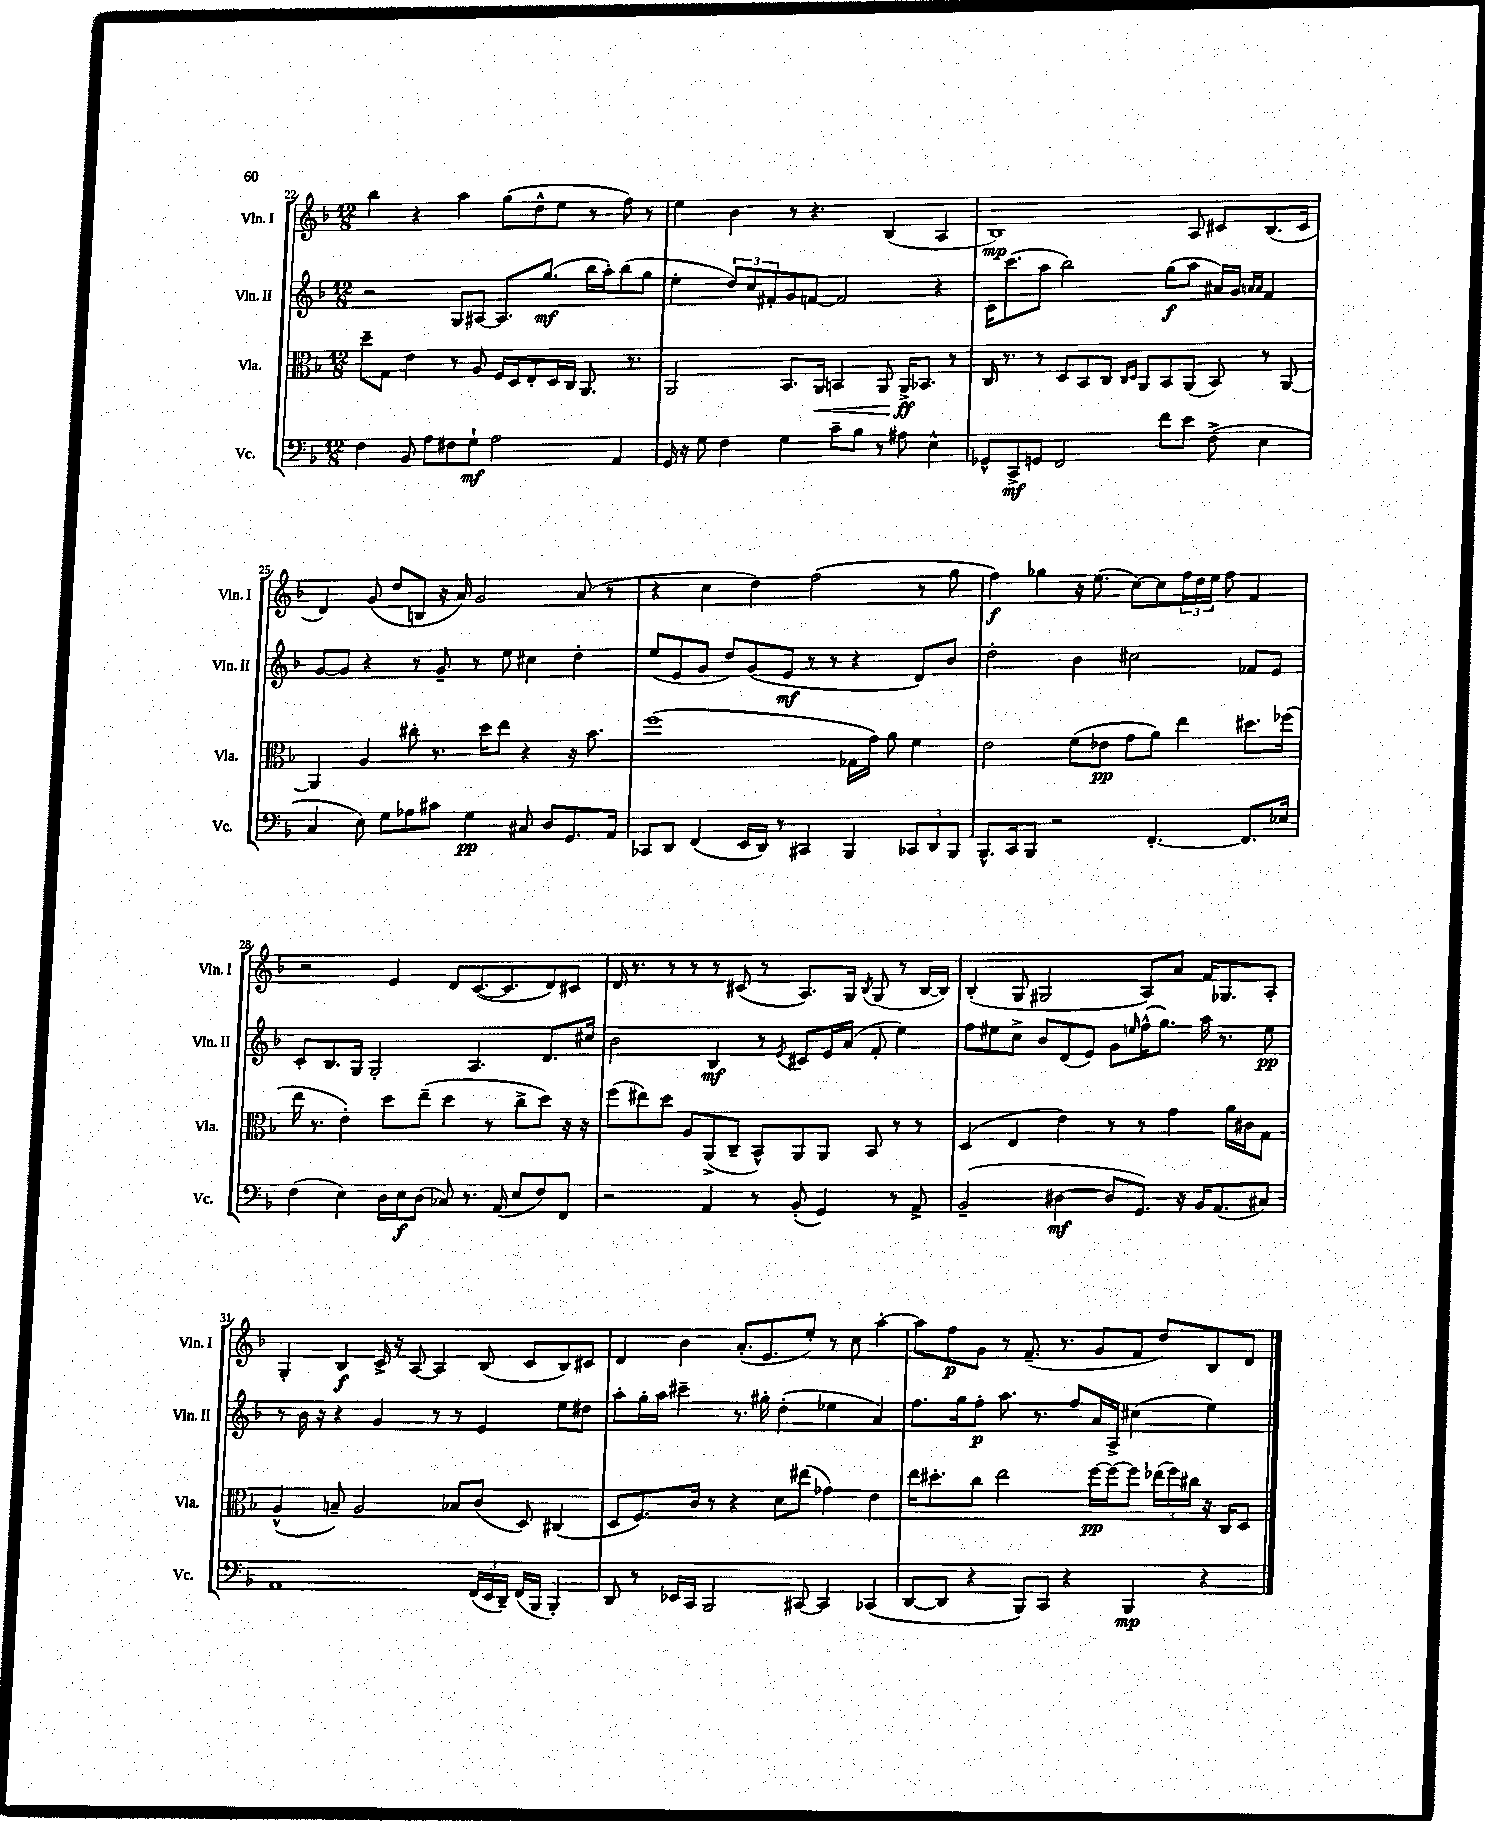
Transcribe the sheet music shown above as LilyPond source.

<<
\new StaffGroup <<
\new Staff = "s0" \with { instrumentName = "Vln. I" shortInstrumentName = "Vln. I" } {
    \clef treble \key f \major \numericTimeSignature \time 12/8
    bes''4 r4 a''4 g''8( d''8-^ e''8 r8 f''8) r8 |
    e''4 bes'4 r8 r4. bes4( a4 |
    bes1\mp) a8 cis'8 bes8.( cis'16 |
    d'4) g'8( d''8 b8 r16 a'16) g'2 a'8( r8 |
    r4 c''4 d''4) f''2( r8 g''8 |
    f''4\f) ges''4 r16 e''8.( c''8~) c''8 \tuplet 3/2 { f''16 d''16 e''16 } f''8 f'4 |
    r2 e'4 d'8 c'8.~( c'8. d'8) cis'8 |
    d'16 r8. r8 r8 r8 cis'8( r8 a8.) g16 \acciaccatura { bes8 } g8( r8 bes16~ bes16) |
    bes4-.( g8 gis2 a8) a'8 f'16 ges8. a8-. |
    g4-. bes4\f c'16-> r16 a8~ a4 bes8( c'8 bes8) cis'8 |
    d'4 bes'4 a'8.-.( e'8. e''8-.) r8 c''8 a''4~-. |
    a''8 f''8\p g'8 r8 f'8.--( r8. g'8 f'8 d''8) bes8 d'8 \bar "|." |
}
\new Staff = "s1" \with { instrumentName = "Vln. II" shortInstrumentName = "Vln. II" } {
    \clef treble \key f \major \numericTimeSignature \time 12/8
    r2 g8 ais8~ ais8. g''8.\mf( bes''16 a''16-.) bes''8( g''8 |
    e''4-. \tuplet 3/2 { d''8) c''8 fis'8-. } g'8 f'8~ f'2 r4 |
    c'16 c'''8.( a''8 bes''2) g''8\f( a''8 ais'16) g'16 \grace { a'16 a'16 } f'4 |
    g'8~ g'8 r4 r8 g'8-- r8 e''8 cis''4 d''4-. |
    e''8( e'8 g'8 d''8) g'8( e'8\mf r8 r8 r4 d'8) bes'8 |
    d''2-. bes'4 cis''2 fes'8 e'8 |
    c'8-. bes8. g16 g2-. a4. d'8. cis''16 |
    bes'2 bes4\mf r8 \acciaccatura { e'8 } cis'8 e'16 a'16( f'8-. e''4) |
    f''8 eis''8 c''8-> bes'8 d'8( e'8) g'8 \grace { e''16 } f''16-^( g''8.) a''16 r8. e''8\pp |
    r8 bes'16 r16 r4 g'4 r8 r8 e'4 e''8 dis''8 |
    a''8-. g''16-. a''16 cis'''4-- r8. gis''16-. d''4-.( ees''4 a'4) |
    f''8. g''16 f''8-.\p a''8. r8. f''8 a'16 a16-> cis''4( e''4) \bar "|." |
}
\new Staff = "s2" \with { instrumentName = "Vla." shortInstrumentName = "Vla." } {
    \clef alto \key f \major \numericTimeSignature \time 12/8
    d''8-- g8 e'4 r8 a8 f16 d16 e8-. d16 c16 a,8. r8. |
    a,2 bes,8. a,16\< b,4 a,8 a,16->\ff\! bes,8. r8 |
    c16 r8. r8 d8 bes,8 c8 \grace { c16 d16 } a,8 bes,8 a,8( bes,8) r8 a,8~ |
    a,4 a4 cis''8-. r8. d''16 e''8 r4 r16 bes'8. |
    f''1( ges16 g'16) a'8 f'4 |
    e'2 f'8( ees'8\pp g'8 a'8) e''4 dis''8. fes''16( |
    e''16 r8. e'4-.) d''8 e''8--( d''4 r8 c''8-> d''8) r16 r16 |
    f''8( eis''8) d''8 a8 a,8->( c8-- bes,8-^) a,8 a,8 bes,8 r8 r8 |
    d4( e4 e'4) r8 r8 g'4 a'16 cis'16 g8 |
    a4-^( b8--) a2 bes8 c'8( d8) cis4( |
    d8 f8.) c'16 r8 r4 d'8 eis''8( ges'4) e'4 |
    e''16 dis''8.-. c''8 e''2 f''16~\pp f''16~ f''8 \tuplet 3/2 { ees''16( f''16) cis''16 } r16 c16 d8 \bar "|." |
}
\new Staff = "s3" \with { instrumentName = "Vc." shortInstrumentName = "Vc." } {
    \clef bass \key f \major \numericTimeSignature \time 12/8
    f4 bes,8 a8 fis8 g8-!\mf a2 a,4 |
    g,16 r16 g8 f4 g4 c'8-- bes8 r8 ais8 e4-^ |
    ges,8-^ c,8->\mf g,8 f,2 f'8 e'8 f8->( e4 |
    c4 e8) g8 aes8 cis'8 g4\pp cis8 d8 g,8. a,16 |
    ces,8 d,8 f,4( e,16 d,16) r8 cis,4 bes,,4 \tuplet 3/2 { ces,8 d,8 bes,,8 } |
    bes,,8.-^ c,16 bes,,8 r2 f,4.~-. f,8. ees16 |
    f4( e4) d16 e16\f d8( ces8) r8. a,16( e8 f8) f,8 |
    r2 a,4 r8 bes,8-.( g,4) r8 a,8-> |
    bes,2--( dis4~\mf dis8 g,8.) r16 bes,16 a,8.( cis8) |
    a,1 \tuplet 3/2 { f,16( e,16 d,16--) } f,16( bes,,16 bes,,4-.) |
    d,8 r8 ees,16 c,16 bes,,2 cis,8~ cis,4 ces,4( |
    d,8~ d,8 r4 bes,,8) c,8 r4 bes,,4\mp r4 \bar "|." |
}
>>
>>
\layout { \context { \Score currentBarNumber = #22 } }
